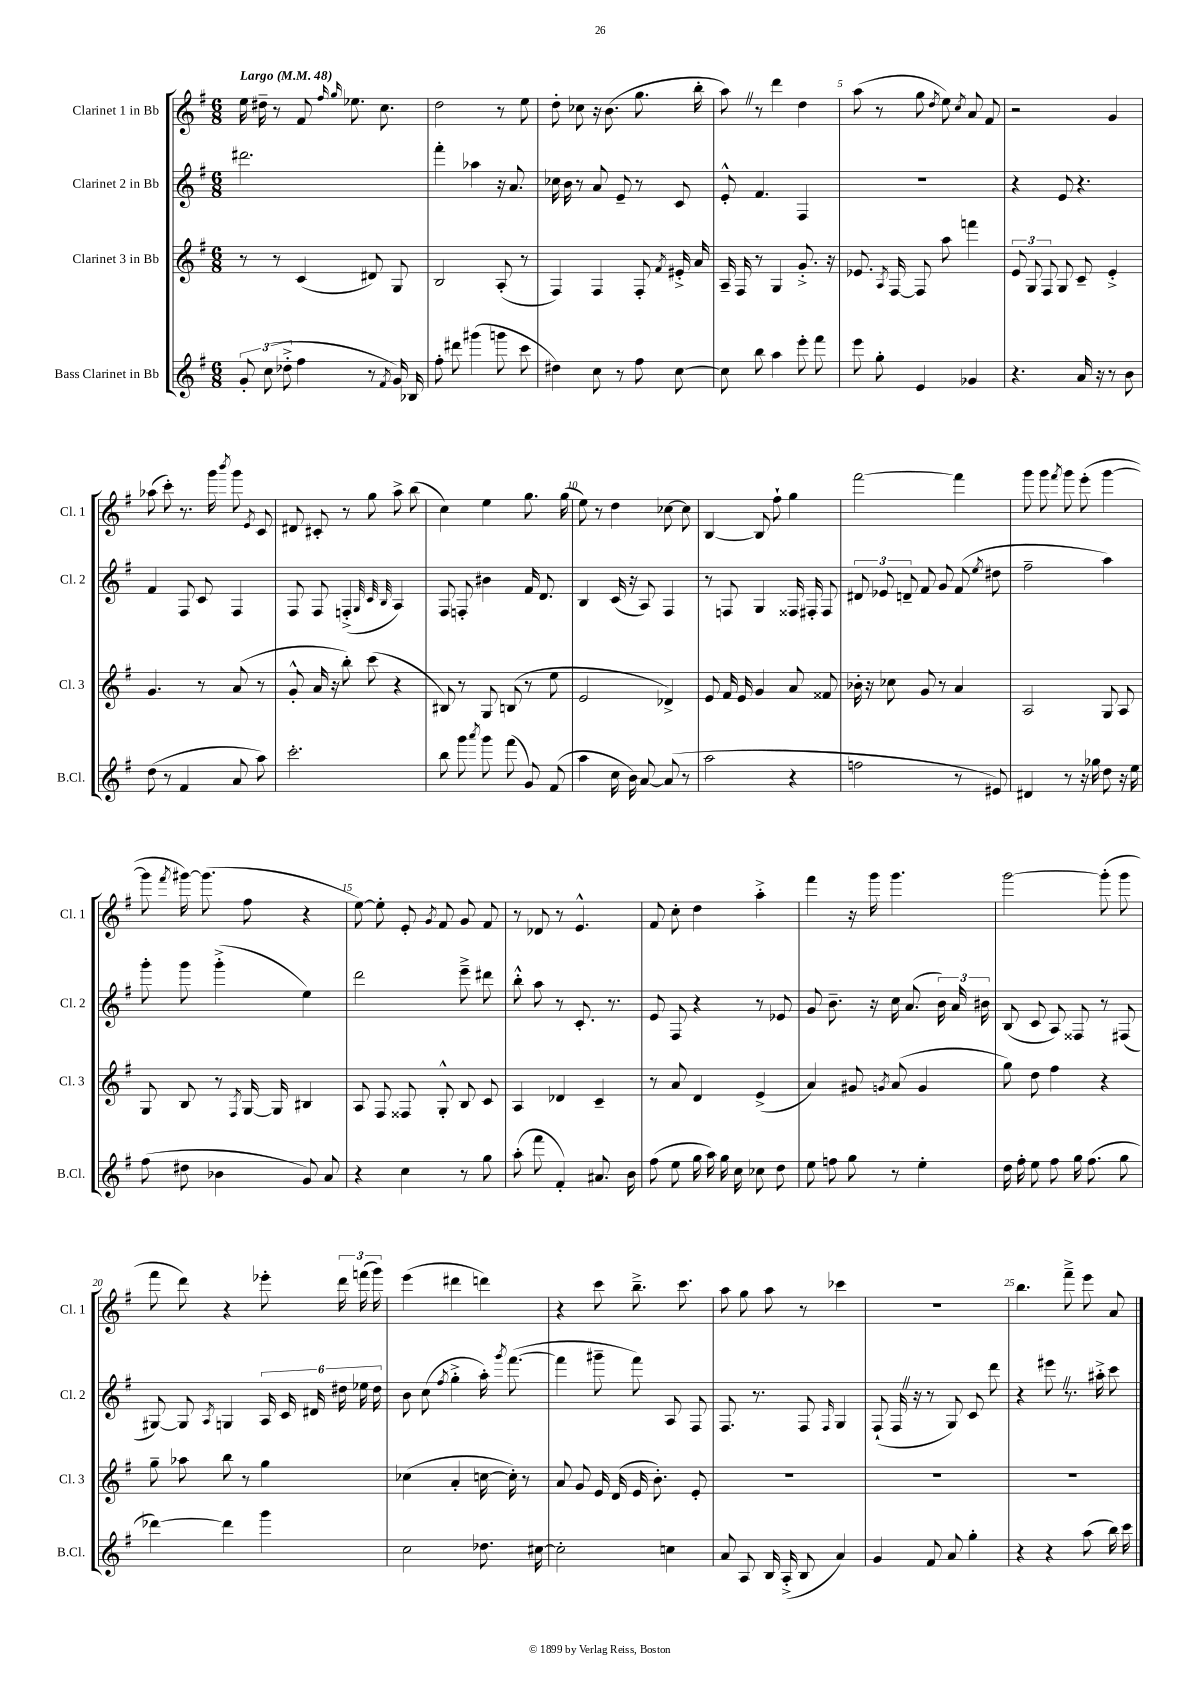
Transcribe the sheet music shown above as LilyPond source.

<<
\new StaffGroup <<
\new Staff = "s0" \with { instrumentName = "Clarinet 1 in Bb" shortInstrumentName = "Cl. 1" } {
    \clef treble \key g \major \numericTimeSignature \time 6/8 \tempo "Largo" 4 = 48
    \autoBeamOff e''16 dis''16-- r8 fis'8 \grace { fis''16 g''16 } ees''8. c''8. |
    d''2 r8 e''8 |
    d''8-. ces''8 r16 b'8.( g''8. b''16-. |
    a''8) \once \override BreathingSign.text = \markup { \musicglyph "scripts.caesura.straight" } \breathe r8 d'''4 d''4 |
    a''8( r8 g''8 \acciaccatura { d''8 } e''8) \acciaccatura { c''8 } a'8 fis'8 |
    r2 g'4 |
    aes''8( c'''8-.) r8. g'''16 \acciaccatura { b'''8 } g'''8 \acciaccatura { e'8 } c'8 |
    dis'8 cis'8-. r8 g''8 a''8-> b''8( |
    c''4) e''4 g''8. g''16( |
    e''8) r8 d''4 ces''8~ ces''8 |
    b4~ b8 fis''8-! g''4 |
    fis'''2~ fis'''4 |
    g'''8 g'''8 \acciaccatura { fis'''8 } g'''8 e'''8-.( g'''4~ |
    g'''8 \acciaccatura { fis'''8 } gis'''16~) gis'''8.( fis''8 r4 |
    e''8~) e''8-. e'8-. \acciaccatura { g'8 } fis'8 g'8 fis'8 |
    r8 des'8 r8 e'4.-^ |
    fis'8 c''8-. d''4 a''4-.-> |
    fis'''4 r16 g'''16 g'''4. |
    g'''2~ g'''8-.( g'''8 |
    fis'''8 d'''8) r4 ees'''8-. \tuplet 3/2 { d'''16 f'''16( g'''16) } |
    e'''4( dis'''4 d'''4) |
    r4 c'''8 b''8.---> c'''8. |
    a''8 g''8 a''8 r8 ces'''4 |
    R2. |
    b''4. fis'''8---> e'''8 a'8 \bar "|." |
}
\new Staff = "s1" \with { instrumentName = "Clarinet 2 in Bb" shortInstrumentName = "Cl. 2" } {
    \clef treble \key g \major \numericTimeSignature \time 6/8
    \autoBeamOff dis'''2. |
    fis'''4-. aes''4 r16 a'8. |
    ces''16 b'16 r8 a'8 e'8-- r8 c'8 |
    e'8-.-^ fis'4. fis4 |
    R2. |
    r4 e'8 r4. |
    fis'4 fis8 c'8 fis4 |
    fis8 fis8 f4-.->( \grace { g32 c'32 b32 } a4) |
    fis8 f8-. bis'4 fis'16 d'8. |
    b4 c'16( r16 a8) fis4 |
    r8 f8 g4 fisis16 fis16-. fis8 |
    \tuplet 3/2 { dis'8 ees'8 d'8-- } fis'8 g'8 fis'8( \acciaccatura { e''8 } dis''8 |
    fis''2-- a''4) |
    g'''8-. g'''8 g'''4-.->( e''4) |
    d'''2 e'''8---> dis'''8 |
    b''8-.-^ a''8 r8 c'8.-. r8. |
    e'8 fis8 r4 r8 ees'8 |
    g'8 b'8.-- r16 c''16 a'8.( \tuplet 3/2 { b'16) a'16 bis'16 } |
    b8( c'8 a8) fisis8 r8 fis8( |
    gis8~) gis8 \acciaccatura { a8 } g4 \tuplet 6/4 { a16 c'16 dis'16 dis''16 ees''16 dis''16 } |
    b'8 c''8( \acciaccatura { fis''8 } g''4-.-> a''16-.) \acciaccatura { g'''8 } fis'''8.~( |
    fis'''4 gis'''8-- fis'''8) a8 fis8 |
    fis8. r8. fis8 \grace { fis16 } g4 |
    fis8-!( fis16 \once \override BreathingSign.text = \markup { \musicglyph "scripts.caesura.straight" } \breathe r16 r8 g8) c'8 d'''8 |
    r4 eis'''8 \once \override BreathingSign.text = \markup { \musicglyph "scripts.caesura.straight" } \breathe r8. ais''16-.-> c'''8 \bar "|." |
}
\new Staff = "s2" \with { instrumentName = "Clarinet 3 in Bb" shortInstrumentName = "Cl. 3" } {
    \clef treble \key g \major \numericTimeSignature \time 6/8
    \autoBeamOff r8 r8 c'4( dis'8) g8 |
    b2 a8-.( r8 |
    fis4) fis4 fis8-. \acciaccatura { fis'8 } eis'16-.-> a'16 |
    a16-- fis16 r8 g4 g'8.-.-> r16 |
    ees'8. \acciaccatura { a8 } fis16~ fis8 a''8 f'''4 |
    \tuplet 3/2 { e'8 g8 fis8 } g8 c'8-- e'4-.-> |
    g'4. r8 a'8( r8 |
    g'8-.-^ a'16 r16 b''8-.) c'''8( r4 |
    bis8) r8 g8 b8( r8 e''8 |
    e'2 des'4->) |
    e'8 fis'16 e'16 g'4 a'8 fisis'8 |
    bes'16-. r16 ces''8 g'8 r8 a'4 |
    a2 g8 a8 |
    g8 b8 r8 \acciaccatura { fis8 } g16~ g16 bis4 |
    a8 fis8 fisis8 g8-.-^ b8 c'8 |
    a4 des'4 c'4-- |
    r8 a'8 d'4 e'4->( |
    a'4) gis'8 \acciaccatura { g'8 } a'8( g'4 |
    g''8) d''8 fis''4 r4 |
    g''8-- aes''8 b''8 r8 g''4 |
    ces''4( a'4-. c''16~ c''16-.) r8 |
    a'8 g'8 e'16 d'16( e'16 b'8.-.) e'8-. |
    R2. |
    R2. |
    R2. \bar "|." |
}
\new Staff = "s3" \with { instrumentName = "Bass Clarinet in Bb" shortInstrumentName = "B.Cl." } {
    \clef treble \key g \major \numericTimeSignature \time 6/8
    \autoBeamOff \tuplet 3/2 { g'8-. c''8( des''8-.-> } fis''4 r8 \acciaccatura { fis'8 } g'16) bes16 |
    fis''8-. dis'''8 gis'''4( g'''8 c'''8 |
    dis''4) c''8 r8 fis''8 c''8~ |
    c''8 b''8 a''4 e'''8-. fis'''8 |
    e'''8 g''8-. e'4 ges'4 |
    r4. a'16 r16 r8 b'8 |
    d''8( r8 fis'4 a'8 a''8) |
    c'''2.-. |
    b''8 g'''8 \acciaccatura { a'''8 } g'''8 fis'''8( g'8) fis'8( |
    a''4 c''16 b'16) a'8~ a'8( r8 |
    a''2 r4 |
    f''2 r8 eis'8) |
    dis'4 r8 r16 ges''16 d''8 r16 e''16 |
    fis''8( dis''8 bes'4 g'8) a'8 |
    r4 c''4 r8 g''8 |
    a''8-.( fis'''8 fis'4-.) ais'8. b'16 |
    fis''8( e''8 g''16 a''16) g''16 c''16 ces''8 d''8 |
    e''8 f''8 g''8 r8 e''4-. |
    d''16 fis''16-. e''8 fis''8 g''16 fis''8.( g''8 |
    des'''4~) des'''4 g'''4 |
    c''2 des''8. cis''16~ |
    cis''2-. c''4 |
    a'8 a8 b16 a16-.->( b8 a'4) |
    g'4 fis'8 a'8 g''4-. |
    r4 r4 a''8( b''16) c'''16 \bar "|." |
}
>>
>>
\layout { \context { \Score \override BarNumber.break-visibility = ##(#f #t #t) barNumberVisibility = #(every-nth-bar-number-visible 5) } }
